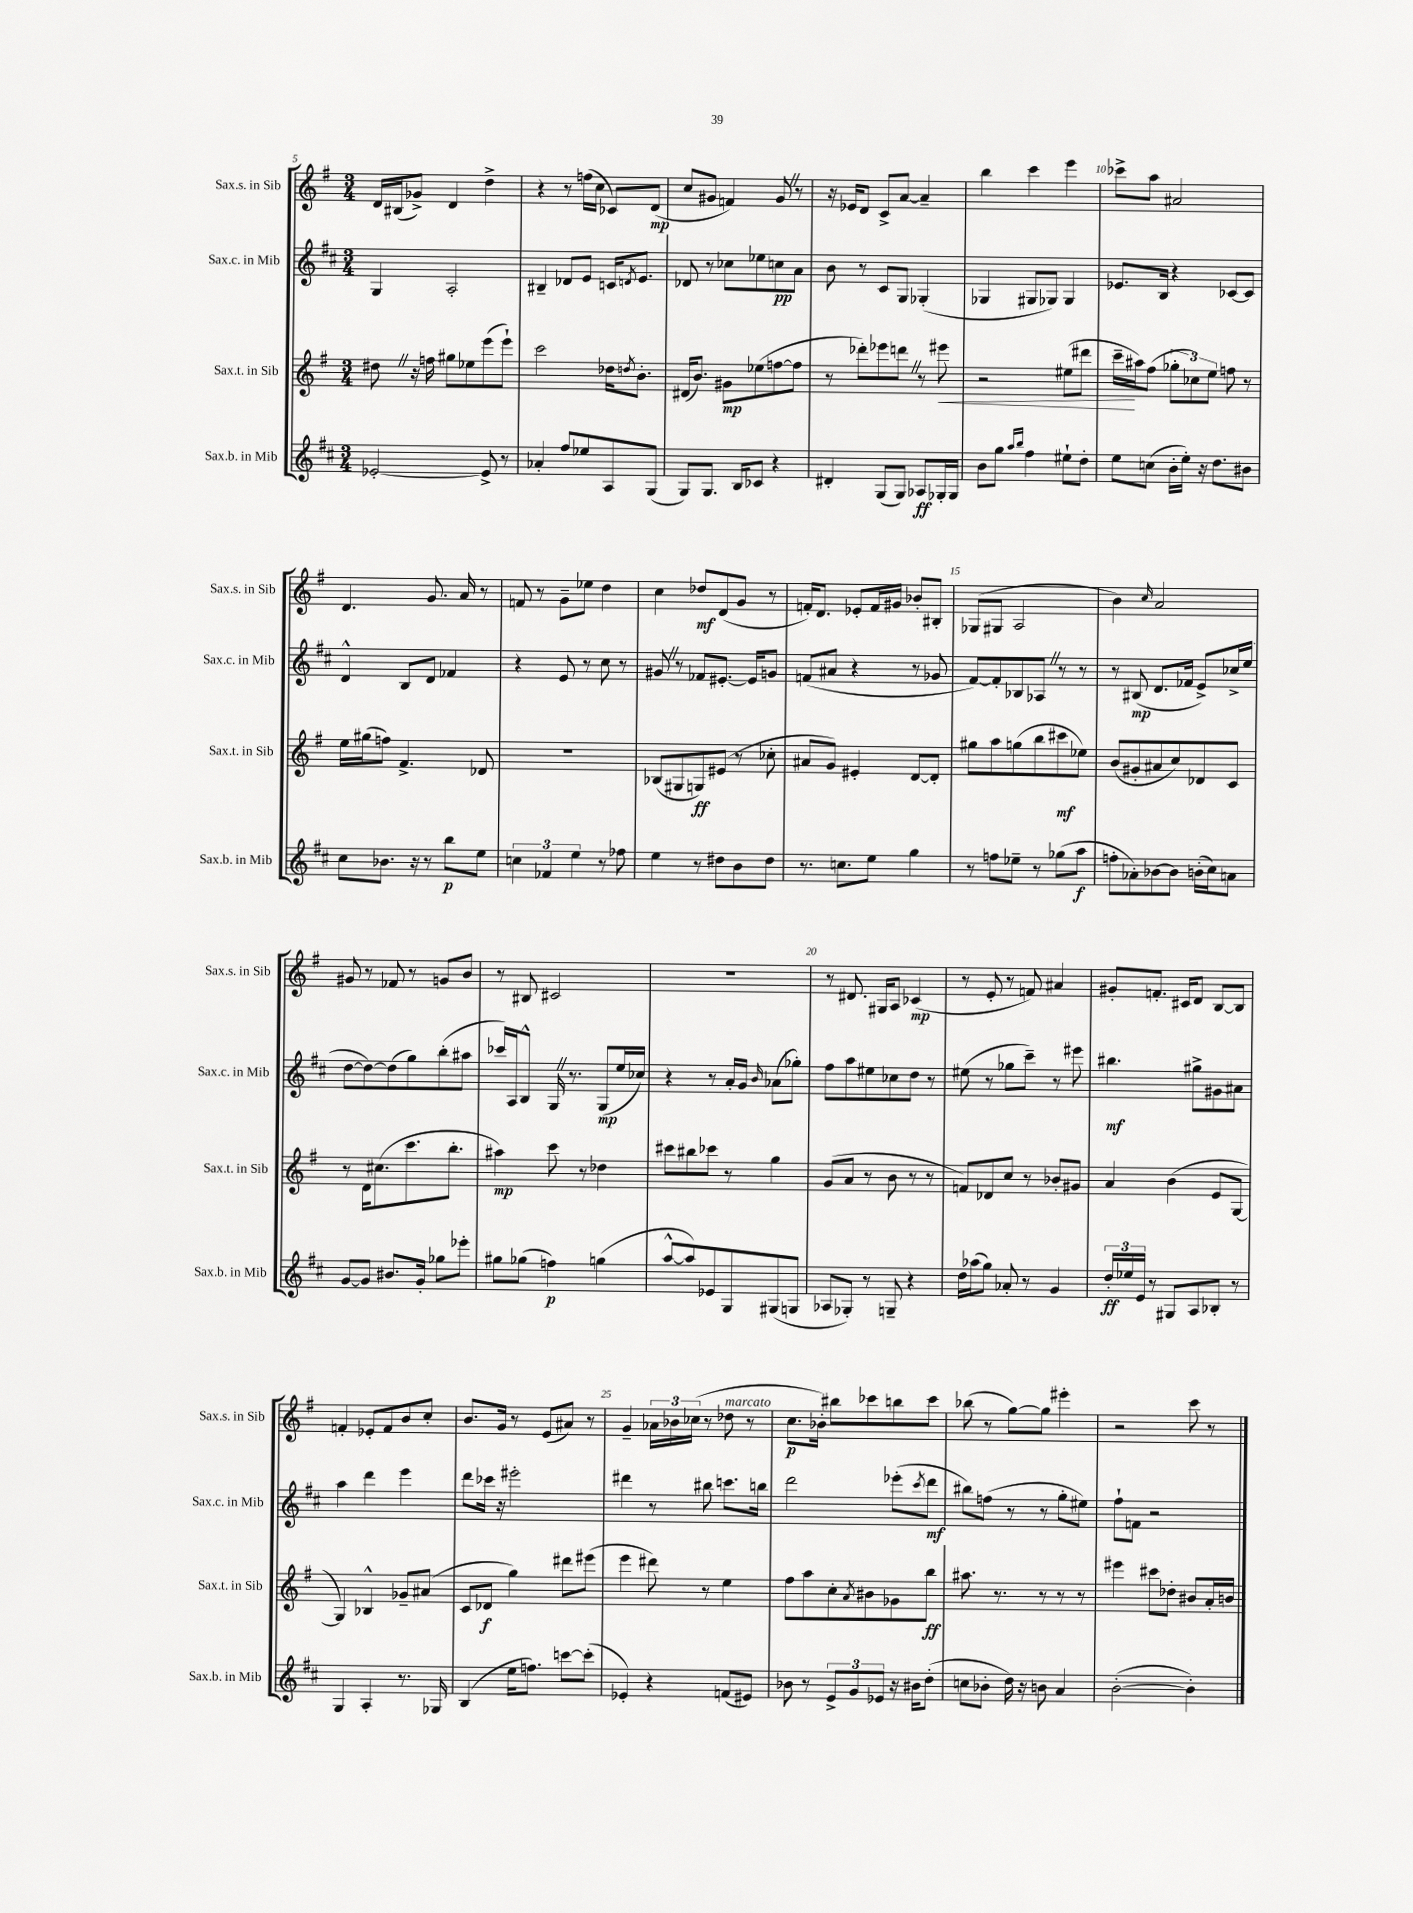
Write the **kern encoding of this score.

**kern	**kern	**kern	**kern
*staff4	*staff3	*staff2	*staff1
*clefG2	*clefG2	*clefG2	*clefG2
*k[f#c#]	*k[f#]	*k[f#c#]	*k[f#]
*M3/4	*M3/4	*M3/4	*M3/4
[2e-'	8dd#	4G	16d
.	.	.	(16B#
.	16r	.	8g-^)
.	16ff	.	.
.	8gg#	2A'	4d
.	8ee-	.	.
8e-^]	(8eee	.	4dd^
8r	8eee`)	.	.
=	=	=	=
4a-'	2ccc	4B#~	4r
8ff#	.	8d-	8r
8ee-	.	8e	(16ff
.	.	.	16cc
8A	16dd-	16c	8c-)
.	8qdd	8qd	.
.	8.b'	8.e	.
(8G	.	.	(8d
=	=	=	=
8G)	(16d#	8d-	8cc
.	8.b)	.	.
8.G	.	8r	8g#
.	8g#	8cc-	4f)
16B	.	.	.
8c-	(8ee-	8ee-	.
4r	[8ff	8cc	8g#
.	8ff]	8a	8r
=	=	=	=
4d#'	8r	8b	16r
.	.	.	16e-
.	8ddd-')	8r	8d
(8G	8eee-	8c#	8c^
8G)	8ddd	8G	[8a
8A-	8r	(4G-'	4a~]
16G-'	8eee#	.	.
16G-	.	.	.
=	=	=	=
8b	2r	4G-	4bb
8gg	.	.	.
16qqaa	.	.	.
16qqbb	.	.	.
4ff#	.	8G#	4ccc
.	.	8G-)	.
8ee#`	(8ee#	4G-	4eee
8dd'	8ddd#	.	.
=	=	=	=
8ee	16ccc~	8.e-	8ccc-^
.	16aa#)	.	.
(8cc	(8ff#	.	8aa
.	.	16B	.
16b'	12gg-'	4r	2a#
16ee')	.	.	.
.	12cc-)	.	.
16r	.	.	.
.	12ee	.	.
8.dd	.	.	.
.	8ff	[8c-	.
8b#	8r	8c-]	.
=	=	=	=
8cc#	16ee	4d^^	4.d
.	(16gg#	.	.
8.b-	8ff)	.	.
.	4.f#^	8B	.
16r	.	.	.
8r	.	8d	8.g
8bb	.	4f-	.
.	.	.	16a
8ee	8d-	.	8r
=	=	=	=
6cc	2.r	4r	8f
.	.	.	8r
6f-	.	.	.
.	.	8e	8g~
6ee	.	.	.
.	.	8r	8ee-
8r	.	8cc#	4dd
8ff-	.	8r	.
=	=	=	=
4ee	(8B-	8g#	4cc
.	8G#	8r	.
8r	8G)	8f-	8dd-
8dd#	(8e#	[8.e#'	(8d
8b	8r	.	8g
.	.	16e#]	.
8dd#	8cc-'	8g	8r
=	=	=	=
8.r	8a#	(8f	16f')
.	.	.	8.d
.	8g)	8a#	.
8.cc	.	.	.
.	4e#'	4r	8e-'
8ee	.	.	16f
.	.	.	16g#
4gg	[8d	8r	8b-'
.	8d']	8g-	8B#'
=	=	=	=
8r	8gg#	[8f#)	(8G-
8ff	8aa	8f#']	8G#
8ee-~	(8gg	8B-	2A
8r	8bb	8A-	.
(8gg-	8ccc#	8r	.
8aa	8ee-)	8r	.
=	=	=	=
8ff'	(8b	8r	4b)
8a-')	8g#'	(8B#	.
.	.	.	16qqcc
[8b-	8a#	8.d	2a
8b-]	8cc)	.	.
.	.	16f-	.
(16b'	8d-	8e^)	.
16cc#)	.	.	.
8a	8c	16cc-^	.
.	.	(16ee	.
=	=	=	=
[8g	8r	[8dd	8g#
8g]	16d	8dd_)	8r
.	(8.cc#	.	.
8.b#	.	(8dd]	8f-
.	8.ccc	8gg)	8r
16g'	.	.	.
8gg-	.	(8bb'	8g
.	8.bb'	.	.
8eee-'	.	8aa#	8b
=	=	=	=
8gg#	4aa#)	16ccc-)	8r
.	.	16A	.
(8gg-	.	8B^^	8B#
4ff)	8ccc	16G	2c#
.	.	8.r	.
.	8r	.	.
(4gg	4dd-	(8G	.
.	.	16ee	.
.	.	16cc-)	.
=	=	=	=
[8aa^^	8ccc#	4r	2.r
8aa])	8bb#	.	.
8e-	8ccc-	8r	.
8G	8r	16a'	.
.	.	16g	.
.	.	16qqb	.
(8G#	4gg	(8a-	.
8G	.	8gg-')	.
=	=	=	=
8A-	(8g	8ff#	8r
8G-')	8a	8aa	8.d#
8r	8r	8ee#	.
.	.	.	16G#
8G~	8b	8cc-	8A
4r	8r	8dd	(4c-
.	8r	8r	.
=	=	=	=
16dd	8f)	(8ee#	8r
(16aa-	.	.	.
8gg)	8d-	8r	8e'
8a-'	8cc	8gg-	8r
8r	8r	8ccc#~)	8f)
4g	8b-'	8r	4a#
.	8g#	8eee#	.
=	=	=	=
24dd'	4a	4.bb#	8g#'
24ee-	.	.	.
24e	.	.	.
8r	.	.	8.f'
8G#	(4b	.	.
.	.	.	16c#
8A	.	8gg#^	8d
8B-'	8e	8g#	[8B
8r	[8G	8a#	8B]
=	=	=	=
4G	4G])	4aa	4f'
4A'	4B-^^	4ddd	8e-'
.	.	.	8f
8.r	8g-~	4eee	8b
.	(8a#	.	8cc'
16G-	.	.	.
=	=	=	=
(4B	8c	8ddd	8.b
.	8d-	16ccc-	.
.	.	16r	16g
16ee	4gg)	2eee#'	8r
8.ff)	.	.	.
.	.	.	(8e
[8ccc	8ddd#	.	8a#)
(8ccc']	(8eee#	.	8r
=	=	=	=
4e-')	4eee	4ddd#	4g~
4r	8ddd#)	8r	24a-
.	.	.	24b-
.	.	.	(24cc-
.	8r	8bb#	8r
(8f	4ee	8.ccc	8dd-
8e#)	.	.	8r
.	.	16bb	.
=	=	=	=
8b-	8ff#	2ddd	8.cc
8r	8aa	.	.
.	.	.	16b-')
12e^	8cc'	.	8bb#
12g	.	.	.
.	8qa	.	.
.	8b#	.	8ccc-
12e-	.	.	.
16r	8g-	(8eee-'	8bb
16b#	.	.	.
.	.	8qccc#	.
(8dd'	8bb	8ddd	8ccc-
=	=	=	=
8cc	8.aa#	8bb#)	(8bb-
8b-'	.	(8ff	8r
.	8.r	.	.
16dd)	.	8r	[8gg)
16r	.	.	.
8b	8r	8r	8gg]
4a	8r	8gg'	4eee#'
.	8r	8ee#)	.
=	=	=	=
([2b'	4eee#	8ff#`	2r
.	.	8f	.
.	8ccc#	2r	.
.	8dd-'	.	.
4b'])	8b#	.	8ccc
.	16a'	.	8r
.	16b	.	.
==	==	==	==
*-	*-	*-	*-
